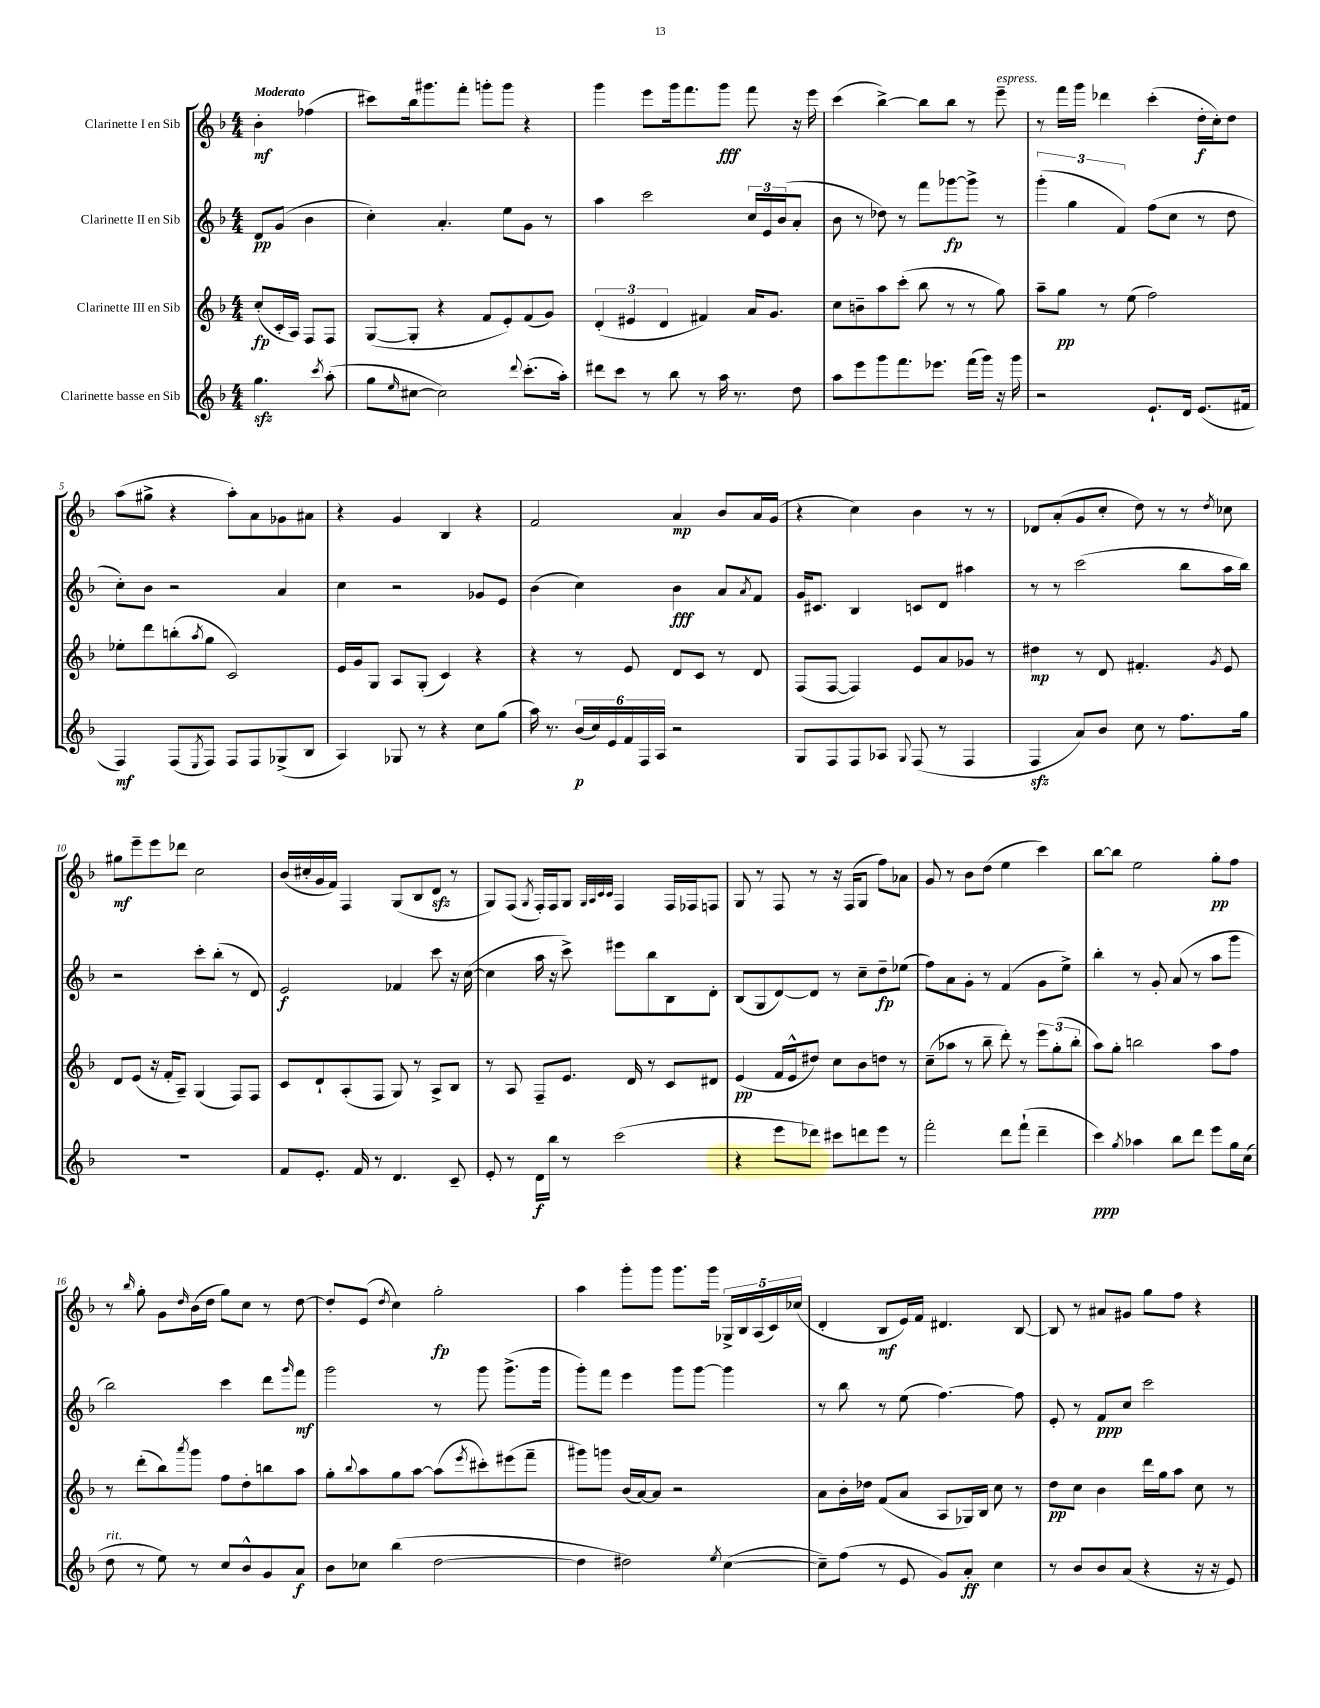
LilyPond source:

<<
\new StaffGroup <<
\new Staff = "s0" \with { instrumentName = "Clarinette I en Sib" } {
    \clef treble \key f \major \numericTimeSignature \time 4/4 \partial 2 \tempo "Moderato"
    bes'4-.\mf fes''4( |
    cis'''8) bes''16 gis'''8. f'''8-. g'''8-. g'''8 r4 |
    g'''4 e'''8 g'''16 f'''8. g'''8\fff f'''8 r16 e'''16 |
    c'''4( bes''4~->) bes''8 bes''8 r8 e'''8--^\markup { \italic "espress." } |
    r8 f'''16 g'''16 des'''4 c'''4-.( d''16-.\f c''16-.) d''8 |
    a''8( gis''8-> r4 a''8-.) a'8 ges'8 ais'8 |
    r4 g'4 bes4 r4 |
    f'2 a'4\mp bes'8 a'16 g'16( |
    r4 c''4) bes'4 r8 r8 |
    des'8 a'8-.( g'8 c''8-. d''8) r8 r8 \acciaccatura { d''8 } ces''8 |
    gis''8\mf e'''8-- e'''8 des'''8 c''2 |
    bes'16( cis''16-. g'16 f'16) f4 g8( bes8 d'8\sfz r8 |
    g8) f8( \acciaccatura { g8 } f16-.) f16 g8 \grace { g32 a32 c'32 c'32 } f4 f16 fes16 f8 |
    g8 r8 f8 r8 r16 f16( g8 f''8) aes'8 |
    g'8 r8 bes'8 d''8( e''4 c'''4) |
    bes''8~ bes''8 e''2 g''8-.\pp f''8 |
    r8 \grace { bes''16 } g''8-. g'8 \grace { d''16 } bes'16( d''16 g''8) c''8 r8 d''8~ |
    d''8-. e'8( \acciaccatura { d''8 } c''4) g''2-.\fp |
    a''4 g'''8-. g'''8 g'''8. g'''16 \tuplet 5/4 { ges16-> bes16 a16( c'16) ces''16( } |
    d'4-. bes8\mf e'16) f'16 dis'4. bes8~ |
    bes8 r8 ais'8 gis'8 g''8 f''8 r4 \bar "|." |
}
\new Staff = "s1" \with { instrumentName = "Clarinette II en Sib" } {
    \clef treble \key f \major \numericTimeSignature \time 4/4 \partial 2
    d'8\pp g'8( bes'4 |
    c''4-.) a'4.-. e''8 g'8 r8 |
    a''4 c'''2 \tuplet 3/2 { c''16 e'16 bes'16( } a'8-. |
    bes'8 r8 des''8) r8 f'''8 ges'''8~\fp ges'''8-> r8 |
    \tuplet 3/2 { g'''4-.( g''4 f'4) } f''8( c''8 r8 d''8 |
    c''8-.) bes'8 r2 a'4 |
    c''4 r2 ges'8 e'8 |
    bes'4( c''4) bes'4\fff a'8 \acciaccatura { a'8 } f'8 |
    g'16 cis'8. bes4 c'8 d'8 ais''4 |
    r8 r8 c'''2( bes''8 a''16 bes''16) |
    r2 c'''8-. bes''8-.( r8 d'8) |
    e'2\f fes'4 c'''8 r16 c''16~( |
    c''4 a''16 r16 c'''8->) eis'''8 bes''8 bes8 d'8-. |
    bes8( g8 d'8~) d'8 r8 c''8-- d''8--\fp ees''8( |
    f''8) a'8 g'8-. r8 f'4( g'8 e''8->) |
    bes''4-. r8 g'8-. a'8( r8 a''8 g'''8 |
    bes''2) c'''4 d'''8 \grace { g'''16 } f'''8\mf |
    g'''2 r8 g'''8 g'''8.->( g'''16 |
    g'''8-.) f'''8 e'''4 g'''8 g'''8~ g'''4 |
    r8 bes''8 r8 e''8( f''4.~) f''8 |
    e'8-. r8 f'8\ppp c''8 c'''2 \bar "|." |
}
\new Staff = "s2" \with { instrumentName = "Clarinette III en Sib" } {
    \clef treble \key f \major \numericTimeSignature \time 4/4 \partial 2
    c''8-.\fp( c'16-. a16) f8 f8 |
    g8~( g8-. r4 f'8 e'8-.) f'8( g'8) |
    \tuplet 3/2 { d'4-.( eis'4 d'4 } fis'4) a'16 g'8. |
    c''8 b'8-- a''8 c'''8-.( bes''8 r8 r8 g''8) |
    a''8-- g''8\pp r8 e''8( f''2) |
    ees''8-. d'''8 b''8-.( \acciaccatura { a''8 } g''8 c'2) |
    e'16 g'16 g8 a8 g8-.( c'4) r4 |
    r4 r8 e'8 d'8 c'8 r8 d'8 |
    f8( f8~ f4) e'8 a'8 ges'8 r8 |
    dis''4\mp r8 d'8 fis'4.-. \acciaccatura { g'8 } e'8 |
    d'8 e'8( r16 f'16-. a8--) g4( f8) f8 |
    c'8 d'8-! a8-.( f8 g8) r8 a8-> bes8 |
    r8 a8 f8-- e'8. d'16 r8 c'8 dis'8 |
    e'4\pp( f'16 e'16-^ dis''8) c''8 bes'8 d''8 r8 |
    c''8--( aes''8 r8 bes''8-- d'''8-.) r8 \tuplet 3/2 { e'''8 g''8-.( bes''8-. } |
    a''8) g''8-. b''2 a''8 f''8 |
    r8 d'''8-.( bes''8) \acciaccatura { a'''8 } g'''8 f''8 d''8-. b''8 a''8 |
    g''8-. \appoggiatura { bes''8 } a''8 g''8 a''8~ a''8( \acciaccatura { e'''8 } cis'''8-.) eis'''8( f'''8-- |
    gis'''8) g'''8 bes'16( a'16~) a'8 r2 |
    a'8 bes'16-. des''16 f'8( a'8 a8 ges16) bes16 c''8 r8 |
    d''8\pp c''8 bes'4 d'''16 g''16 a''8 c''8 r8 \bar "|." |
}
\new Staff = "s3" \with { instrumentName = "Clarinette basse en Sib" } {
    \clef treble \key f \major \numericTimeSignature \time 4/4 \partial 2
    g''4.\sfz \acciaccatura { c'''8 } a''8-.( |
    g''8 \grace { e''16 } cis''8~ cis''2) \appoggiatura { d'''8 } c'''8.-.( a''16-.) |
    dis'''8 c'''8 r8 bes''8 r8 a''16 r8. d''8 |
    a''8 e'''8 g'''8 f'''8. ees'''8. f'''16( g'''16) r16 g'''16 |
    r2 e'8.-! d'16 e'8.( fis'16 |
    f4\mf) f8( \acciaccatura { e8 } f8) f8 f8 ges8->( bes8 |
    a4) ges8 r8 r4 c''8 g''8( |
    a''16) r8. \tuplet 6/4 { bes'16\p( c''16) e'16 f'16 f16 a16 } r2 |
    g8 f8 f8 aes8 \appoggiatura { g8 } f8( r8 f4 |
    f4\sfz a'8) bes'8 c''8 r8 f''8. g''16 |
    R1 |
    f'8 e'8.-. f'16 r8 d'4. c'8-- |
    e'8-. r8 d'16\f bes''16 r8 c'''2( |
    r4 e'''8 des'''8) cis'''8 d'''8 e'''8 r8 |
    f'''2-. d'''8 f'''8-!( d'''4-- |
    c'''4\ppp) \acciaccatura { g''8 } aes''4 bes''8 d'''8 e'''8 g''16 c''16( |
    d''8^\markup { \italic "rit." } r8 e''8) r8 c''8 bes'8-^ g'8 a'8\f |
    bes'8 ces''8 bes''4( d''2~ |
    d''4 dis''2) \acciaccatura { e''8 } c''4~( |
    c''8--) f''8( r8 e'8 g'8) a'8-.\ff c''4 |
    r8 bes'8 bes'8 a'8( r4 r16 r16 e'8) \bar "|." |
}
>>
>>
